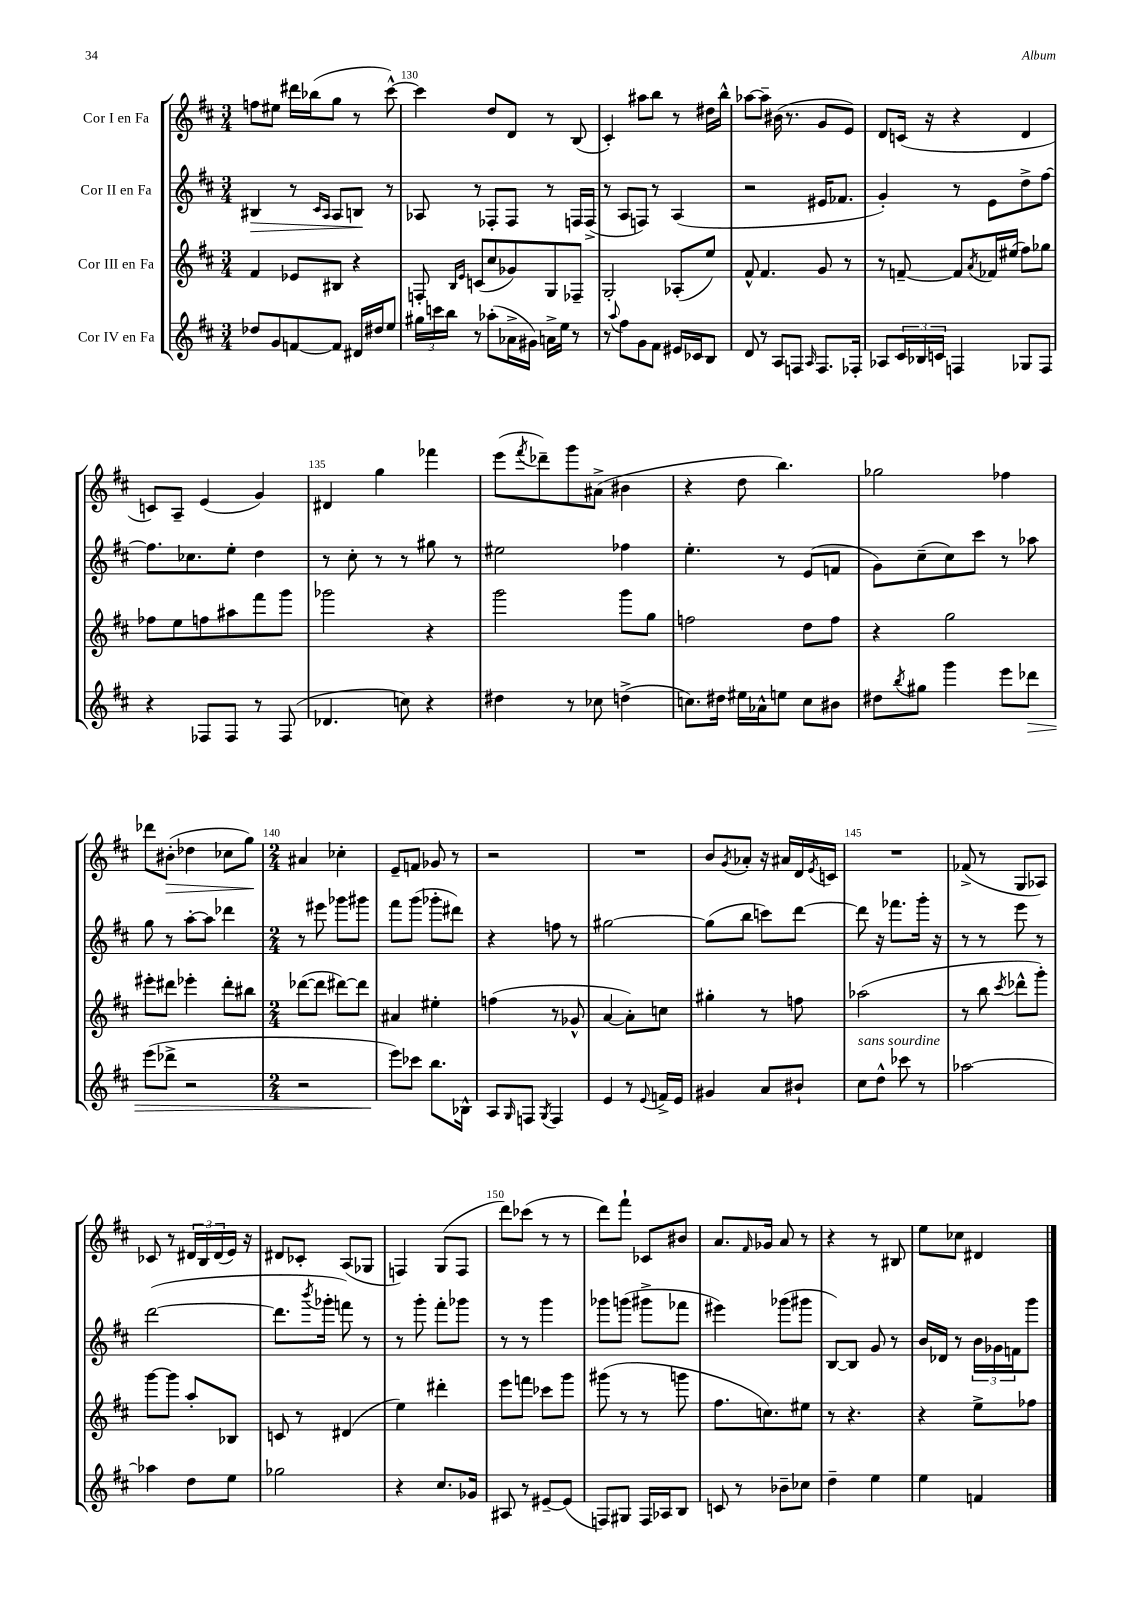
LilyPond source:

<<
\new StaffGroup <<
\new Staff = "s0" \with { instrumentName = "Cor I en Fa" } {
    \clef treble \key d \major \numericTimeSignature \time 3/4
    f''8 eis''8 dis'''16 bes''16( g''8 r8 cis'''8~-^) |
    cis'''4 d''8 d'8 r8 b8( |
    cis'4-.) ais''8 b''8 r8 dis''16 b''16-^ |
    aes''8~ aes''8-- bis'16( r8. g'8 e'8) |
    d'8 c'16( r16 r4 d'4 |
    c'8) a8-- e'4( g'4) |
    dis'4 g''4 fes'''4 |
    e'''8( \acciaccatura { fis'''8 } des'''8--) g'''8 ais'8->( bis'4 |
    r4 d''8 b''4.) |
    ges''2 fes''4 |
    des'''8 bis'8-.\>( des''4 ces''8 g''8\!) |
    \numericTimeSignature \time 2/4 ais'4 ces''4-. |
    e'8-- f'8 ges'8 r8 |
    r2 |
    R2 |
    b'8 \acciaccatura { g'8 } aes'8-. r16 ais'16 d'16 \acciaccatura { e'8 } c'16 |
    R2 |
    fes'8->( r8 g8 aes8) |
    ces'8 r8 \tuplet 3/2 { dis'16 b16 dis'16( } e'16) r16 |
    dis'8 ces'8-. a8( ges8 |
    f4) g8( f8 |
    d'''8) ces'''8( r8 r8 |
    d'''8) fis'''8-! ces'8 bis'8 |
    a'8. \grace { fis'16 } ges'16 a'8 r8 |
    r4 r8 bis8 |
    e''8 ces''8 dis'4 \bar "|." |
}
\new Staff = "s1" \with { instrumentName = "Cor II en Fa" } {
    \clef treble \key d \major \numericTimeSignature \time 3/4
    bis4\> r8 \grace { cis'16 a16 } a8 b8\! r8 |
    aes8 r8 fes8-. fes8 r8 f16 f16->( |
    r8 a8 f8) r8 a4( |
    r2 eis'16 fes'8. |
    g'4-.) r8 e'8 d''8-> fis''8~ |
    fis''8. ces''8. e''8-. d''4 |
    r8 cis''8-. r8 r8 gis''8 r8 |
    eis''2 fes''4 |
    e''4.-. r8 e'8( f'8 |
    g'8) cis''8--( cis''8) cis'''8 r8 aes''8 |
    g''8 r8 a''8~-. a''8 des'''4 |
    \numericTimeSignature \time 2/4 r8 eis'''8 ges'''8 gis'''8 |
    fis'''8 g'''8( ges'''8-. dis'''8) |
    r4 f''8 r8 |
    gis''2~ |
    gis''8( b''8 c'''8) d'''8~ |
    d'''8 r16 fes'''8. g'''16-. r16 |
    r8 r8 e'''8 r8 |
    d'''2~( |
    d'''8. \acciaccatura { b'''8 } ges'''16-. f'''8) r8 |
    r8 g'''8-. fis'''8-. ges'''8 |
    r8 r8 g'''4 |
    ges'''8 g'''8( gis'''8-> fes'''8 |
    eis'''4) ges'''8( gis'''8 |
    b8~) b8 g'8 r8 |
    b'16 des'16 r8 \tuplet 3/2 { b'16 ges'16 f'16 } g'''8 \bar "|." |
}
\new Staff = "s2" \with { instrumentName = "Cor III en Fa" } {
    \clef treble \key d \major \numericTimeSignature \time 3/4
    fis'4 ees'8 bis8 r4 |
    f8-. \grace { b16 e'16 } c'8( cis''8 ges'8) g8 fes8-- |
    g2-. aes8-.( e''8) |
    fis'8-^ fis'4. g'8 r8 |
    r8 f'8~-- f'8 \acciaccatura { a'8 } fes'16 eis''16( fis''8) ges''8 |
    fes''8 e''8 f''8 ais''8 fis'''8 g'''8 |
    ges'''2 r4 |
    g'''2 g'''8 g''8 |
    f''2 d''8 f''8 |
    r4 g''2 |
    eis'''8-. dis'''8 ees'''4-. dis'''8-. bis''8 |
    \numericTimeSignature \time 2/4 des'''8~( des'''8 dis'''8~) dis'''8 |
    ais'4 eis''4-. |
    f''4( r8 ges'8-^ |
    a'4~ a'8-.) c''8 |
    gis''4-. r8 f''8 |
    aes''2( |
    r8 b''8 \acciaccatura { cis'''8 } des'''8-^ g'''8-.) |
    g'''8~ g'''8 a''8-. bes8 |
    c'8 r8 dis'4( |
    e''4) dis'''4-. |
    e'''8 f'''8 ces'''8 g'''8 |
    gis'''8( r8 r8 g'''8 |
    fis''8. c''8.) eis''8 |
    r8 r4. |
    r4 e''8-> fes''8 \bar "|." |
}
\new Staff = "s3" \with { instrumentName = "Cor IV en Fa" } {
    \clef treble \key d \major \numericTimeSignature \time 3/4
    des''8 g'8 f'8~ f'8 dis'16 dis''16 e''8 |
    \tuplet 3/2 { gis''16 c'''16 b''16 } r8 aes''8-.( aes'16-> gis'16) a'16-> e''16 r8 |
    r8 \appoggiatura { a''8 } fis''8 g'8 fis'8 eis'16 ces'16 b8 |
    d'8 r8 a8 f8 \grace { a16 } f8. fes16-. |
    aes8 \tuplet 3/2 { cis'16 bes16 c'16 } f4 ges8 f8 |
    r4 fes8 fes8 r8 fes8( |
    des'4. c''8) r4 |
    dis''4 r8 ces''8 d''4->( |
    c''8.) dis''16 eis''16 aes'16-^ e''8 c''8 bis'8 |
    dis''8 \acciaccatura { b''8 } gis''8 g'''4 e'''8 des'''8\> |
    e'''8( des'''8-> r2 |
    \numericTimeSignature \time 2/4 r2 |
    e'''8\!) ces'''8 b''8. bes16-^ |
    a8 \grace { g16 } f8 \acciaccatura { g8 } f4 |
    e'4 r8 \appoggiatura { e'8 } f'16-> e'16 |
    gis'4 a'8 bis'8-! |
    cis''8^\markup { \italic "sans sourdine" } d''8-^ ces'''8 r8 |
    aes''2~ |
    aes''4 d''8 e''8 |
    ges''2 |
    r4 cis''8. ges'16 |
    ais8 r8 eis'8~-- eis'8( |
    f8) gis8 f16 aes16 b8 |
    c'8 r8 bes'8-- ces''8 |
    d''4-- e''4 |
    e''4 f'4 \bar "|." |
}
>>
>>
\layout { \context { \Score currentBarNumber = #129 \override BarNumber.break-visibility = ##(#f #t #t) barNumberVisibility = #(every-nth-bar-number-visible 5) } }
